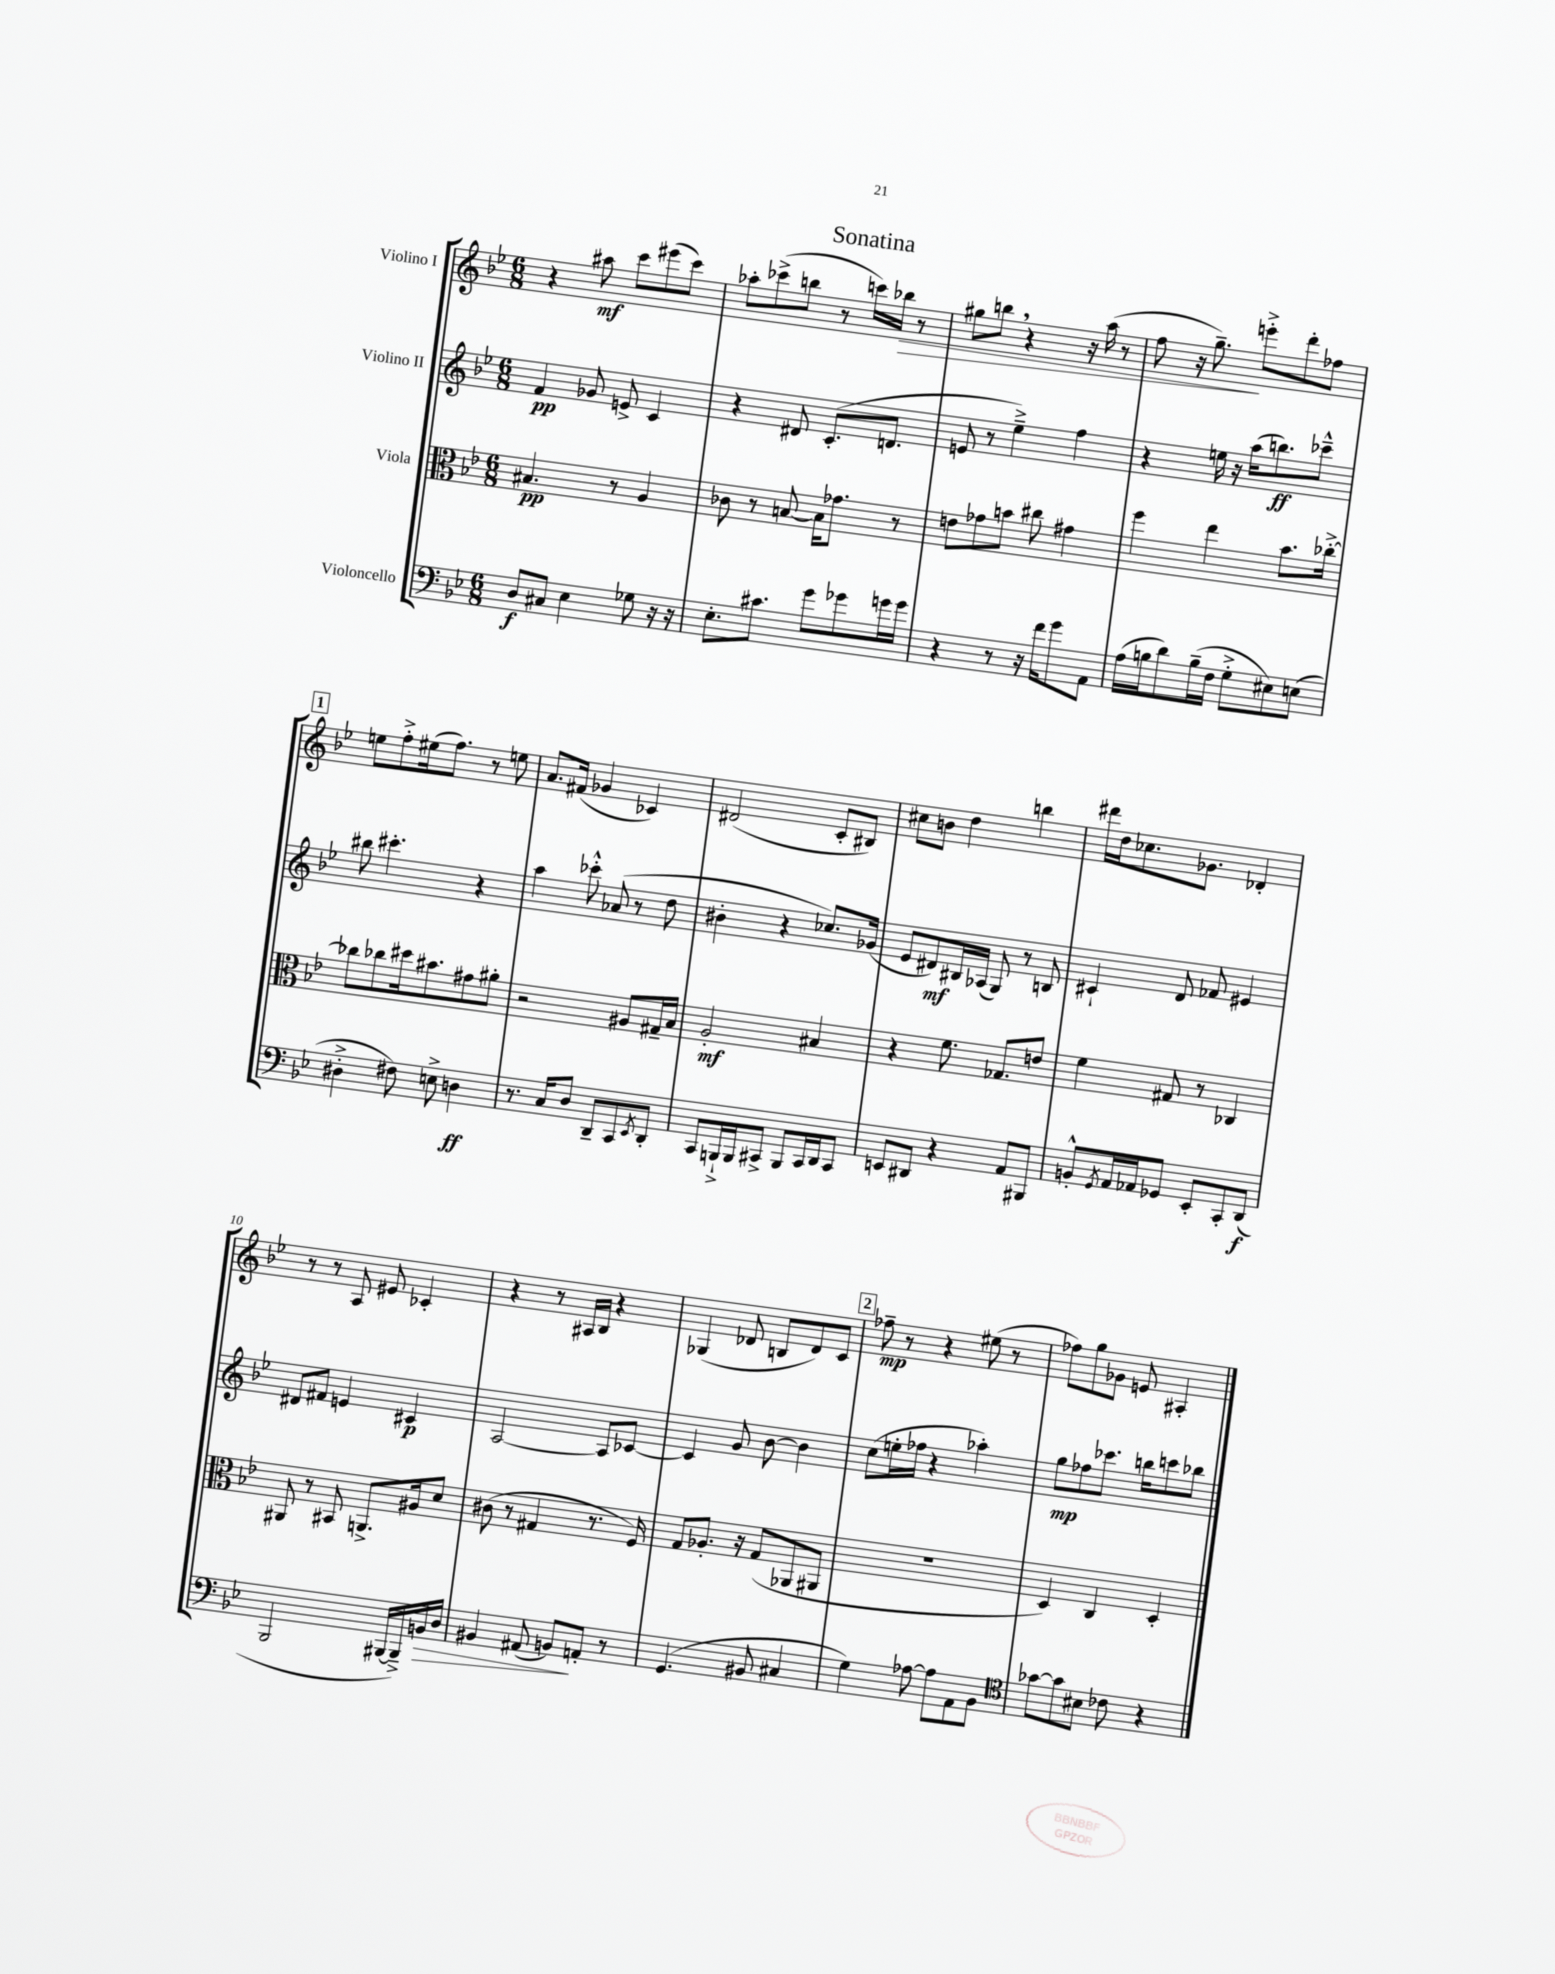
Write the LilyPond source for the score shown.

\header { title = "Sonatina" }
<<
\new StaffGroup <<
\new Staff = "s0" \with { instrumentName = "Violino I" } {
    \clef treble \key bes \major \numericTimeSignature \time 6/8
    r4 ais''8\mf c'''8 eis'''8( c'''8) |
    aes''8-. ces'''8->( b''8 r8 c'''16) bes''16\> r8 |
    gis''8 b''8 \breathe r4 r16 a''16( r8 |
    f''8 r16 g''8.--\!) e'''8-.-> d'''8-. fes''8 |
    \mark \markup { \box "1" } e''8 f''8-.-> eis''16( f''8.) r8 e''8 |
    a'8. fis'16( ges'4 ces'4) |
    dis'2( c'8-. bis8) |
    cis''8 b'8 d''4 b''4 |
    dis'''16 d''16 ces''8. ges'8. des'4-. |
    r8 r8 a8 eis'8 ces'4-. |
    r4 r8 ais16 bes16 r4 |
    ges4( des'8 b8 des'8) c'8 |
    \mark \markup { \box "2" } fes''8--\mp r8 r4 eis''8( r8 |
    fes''8) g''8 ges'8 e'8 ais4-. \bar "|." |
}
\new Staff = "s1" \with { instrumentName = "Violino II" } {
    \clef treble \key bes \major \numericTimeSignature \time 6/8
    f'4\pp ges'8 e'8-> c'4 |
    r4 dis'8 c'8.-.( d'8. |
    e'8 r8 ees''4--->) f''4 |
    r4 e''16 r16 a''16( b''8.\ff) ces'''8---^ |
    \mark \markup { \box "1" } bis''8 cis'''4.-. r4 |
    a''4 ces'''8-.-^ aes'8( r8 d''8 |
    bis'4-. r4 ces''8.) ges'16( |
    ees'8 dis'8\mf) bis16 aes16( g8) r8 b8 |
    cis'4-! d'8 fes'8 eis'4 |
    dis'8 fis'8 e'4 cis'4\p |
    a2~ a8 ces'8~ |
    ces'4 g'8 bes'8~ bes'4 |
    \mark \markup { \box "2" } c''8( e''16-. fes''16 r4 aes''4-.) |
    g''8\mp fes''8 ces'''8. b''16 c'''8 bes''8 \bar "|." |
}
\new Staff = "s2" \with { instrumentName = "Viola" } {
    \clef alto \key bes \major \numericTimeSignature \time 6/8
    bis4.\pp r8 a4 |
    ces'8 r8 b8~ b16 ges'8. r8 |
    e'8 ges'8 b'8 cis''8 gis'4 |
    f''4 ees''4 bes'8. ces''16~-.-> |
    \mark \markup { \box "1" } ces''8 ces''8 dis''16 bis'8. gis'8 ais'8-. |
    r2 ais8 gis16-- bes16 |
    a2-.\mf bis4 |
    r4 f'8. ges8. e'8 |
    f'4 gis8 r8 ces4 |
    ais,8 r8 bis,8 a,8.-> ais16 d'8 |
    cis'8( r8 gis4 r8. f16) |
    g8 aes8.-. r16 g8( aes,8 ais,8 |
    \mark \markup { \box "2" } R2. |
    d4) c4 d4-. \bar "|." |
}
\new Staff = "s3" \with { instrumentName = "Violoncello" } {
    \clef bass \key bes \major \numericTimeSignature \time 6/8
    d8\f cis8 ees4 ges8 r16 r16 |
    ees8.-. cis'8. g'8 ges'8 g'16 g'16 |
    r4 r8 r16 f'16 g'8 a,8 |
    a16( b16 d'8) b16--( f16 g8-.-> eis8) e8( |
    \mark \markup { \box "1" } dis4-.-> fis8) e8-> d4\ff |
    r8. c16 d8 d,8-- c,8 \acciaccatura { ees,8 } d,8-. |
    c,8 b,,16-!-> b,,16 cis,8-> b,,8 cis,16 d,16 cis,8 |
    e,8 dis,8 r4 a,8 bis,,8 |
    b,8-.-^ \acciaccatura { g,8 } a,16 aes,16 ges,8 ees,8-. c,8-. d,8\f( |
    bes,,2 bis,,16~ bis,,16--->) b,16\> d16 |
    bis,4 ais,8( b,8\!) a,8-. r8 |
    g,4.( bis,8 cis4 |
    \mark \markup { \box "2" } g4) aes8~ aes8 a,8 bes,8 |
    \clef tenor ges'8~ ges'8 bis8 ces'8 r4 \bar "|." |
}
>>
>>
